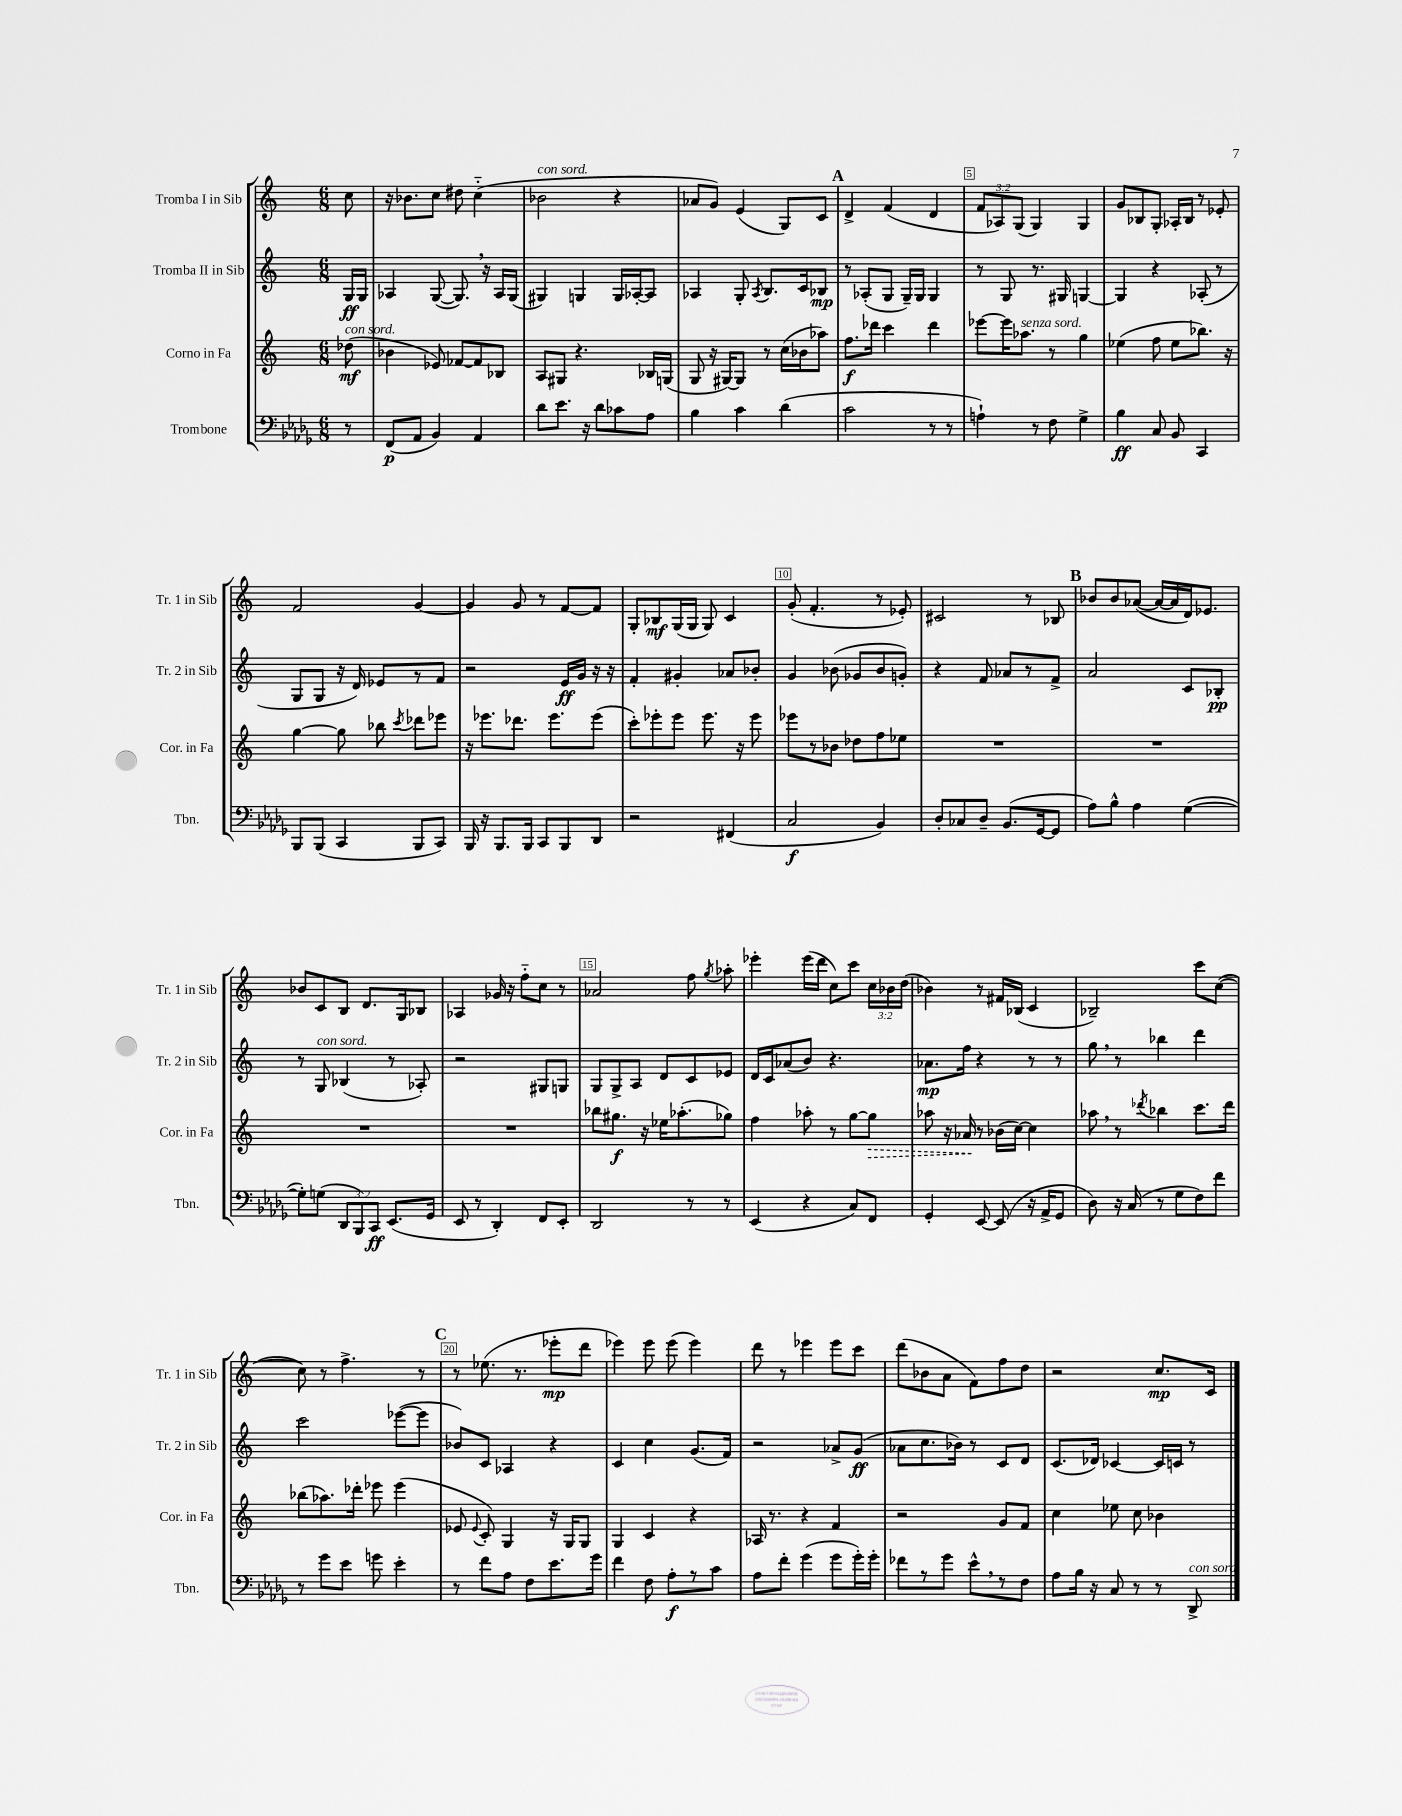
<<
\new StaffGroup <<
\new Staff = "s0" \with { instrumentName = "Tromba I in Sib" shortInstrumentName = "Tr. 1 in Sib" } {
    \clef treble \key c \major \numericTimeSignature \time 6/8 \override Staff.TupletNumber.text = #tuplet-number::calc-fraction-text \partial 8
    \autoBeamOff c''8 |
    r16 bes'8.[ c''8] dis''8 c''4-_( |
    bes'2^\markup { \italic "con sord." } r4 |
    aes'8[ g'8]) e'4( g8[) c'8] |
    \mark \markup { \bold "A" } d'4-> f'4( d'4 |
    \tuplet 3/2 { f'8[ aes8) g8]( } g4) g4 |
    g'8[ bes8 g8]-. aes16[-. bes16] r8 ees'8-. |
    f'2 g'4~ |
    g'4 g'8 r8 f'8[~ f'8] |
    g8[-. bes8\mf g16( g16] g8) c'4 |
    g'8-.( f'4.-. r8 ees'8-.) |
    cis'2 r8 bes8 |
    \mark \markup { \bold "B" } bes'8[ bes'8 aes'8]~( aes'16[~ aes'16 d'16) ees'8.] |
    bes'8[ c'8 b8] d'8.[ g16 bes8] |
    aes4 ges'16 r16 f''8[-_ c''8] r8 |
    aes'2 f''8 \acciaccatura { g''8 } aes''8-. |
    ees'''4-. ees'''16[( d'''16] c''8[) c'''8] \tuplet 3/2 { c''16[ bes'16 d''16]( } |
    bes'4) r8 fis'16[ bes16]( c'4 |
    bes2--) c'''8[ c''8]~( |
    c''8) r8 f''4.-> r8 |
    \mark \markup { \bold "C" } r8 ees''8.( r8. ees'''8[-.\mp d'''8] |
    ees'''4) ees'''8 ees'''8( ees'''4) |
    d'''8 r8 ees'''4 ees'''8[ c'''8] |
    d'''8[( bes'8 a'8] f'8[) f''8 d''8] |
    r2 c''8.[\mp c'16] \bar "|." |
}
\new Staff = "s1" \with { instrumentName = "Tromba II in Sib" shortInstrumentName = "Tr. 2 in Sib" } {
    \clef treble \key c \major \numericTimeSignature \time 6/8 \partial 8
    \autoBeamOff g16[\ff g16] |
    aes4 g8~( g8.) \breathe r16 aes16[ g16]( |
    gis4) g4 g16[ aes16~-. aes8] |
    aes4 g8-. \acciaccatura { aes8 } b8.[ c'16 bes8]\mp |
    \mark \markup { \bold "A" } r8 aes8[-.( g8] g16[--) g16] g4 |
    r8 g8 r8. gis16 g4~ |
    g4 r4 aes8-.( r8 |
    g8[ g8] r16 d'16) ees'8[ r8 f'8] |
    r2 e'16[\ff g'16] r16 r16 |
    f'4-. gis'4-. aes'8[ bes'8]-. |
    g'4 bes'8( ges'8[ bes'8 g'8]-.) |
    r4 f'8 aes'8[ r8 f'8]-> |
    \mark \markup { \bold "B" } a'2 c'8[ bes8]-.\pp |
    r8 g8^\markup { \italic "con sord." } bes4( r8 aes8-.) |
    r2 gis8[ g8] |
    g8[ g8-> a8] d'8[ c'8 ees'8] |
    d'16[ c'16 aes'8( b'8]) r4. |
    aes'8.[\mp f''16] r4 r8 r8 |
    g''8 \breathe r8 bes''4 d'''4 |
    c'''2 ees'''8[~( ees'''8] |
    \mark \markup { \bold "C" } bes'8[) c'8] aes4 r4 |
    c'4 c''4 g'8.[( f'16]) |
    r2 aes'8[-> g'8]\ff( |
    aes'8[ c''8. bes'16]) r8 c'8[ d'8] |
    c'8.[( des'16]) ces'4~ ces'16[ c'16] r8 \bar "|." |
}
\new Staff = "s2" \with { instrumentName = "Corno in Fa" shortInstrumentName = "Cor. in Fa" } {
    \clef treble \key c \major \numericTimeSignature \time 6/8 \partial 8
    \autoBeamOff des''8\mf^\markup { \italic "con sord." }( |
    bes'4 ees'8) fes'8[~ fes'8 bes8] |
    a8[ gis8] r4. bes16[ g16]( |
    g8 r16 gis16[~) gis8] r8 c''16[( bes'16 aes''8]) |
    \mark \markup { \bold "A" } f''8.[\f des'''16] c'''4 des'''4 |
    ees'''8[~ ees'''16 aes''8.]^\markup { \italic "senza sord." } r8 g''4 |
    ees''4( f''8 ees''8[ bes''8.]) r16 |
    g''4~ g''8 bes''8 \acciaccatura { c'''8 } des'''8[ ees'''8] |
    r16 ees'''8.[ des'''8.] ees'''8.[ ees'''8]( |
    c'''8[-.) ees'''8-. ees'''8] ees'''8. r16 ees'''8 |
    ees'''8[ r8 bes'8] des''8[ f''8 ees''8] |
    R2. |
    \mark \markup { \bold "B" } R2. |
    R2. |
    R2. |
    bes''8[ gis''8.]\f r16 ees''16[ aes''8.-.( ges''8]) |
    f''4 aes''8-. r8 g''8[~ \once \override Hairpin.style = #'dashed-line g''8]\> |
    aes''8 r16 aes'16\! r8 bes'16[( c''16]~) c''4 |
    aes''8 \breathe r8 \acciaccatura { des'''8 } bes''4 c'''8.[ des'''16] |
    bes''8[( aes''8.) des'''16]-. ees'''8 ees'''4( |
    \mark \markup { \bold "C" } ees'8 \appoggiatura { ees'8 } c'8-.) g4 r16 g16[ g8] |
    g4 c'4 r4 |
    aes16 r8. r4 f'4 |
    r2 g'8[ f'8] |
    c''4 ees''8 c''8 bes'4 \bar "|." |
}
\new Staff = "s3" \with { instrumentName = "Trombone" shortInstrumentName = "Tbn." } {
    \clef bass \key des \major \numericTimeSignature \time 6/8 \override Staff.TupletNumber.text = #tuplet-number::calc-fraction-text \partial 8
    \autoBeamOff r8 |
    f,8[\p( aes,8] bes,4) aes,4 |
    des'8[ ees'8.] r16 des'8[ ces'8 aes8] |
    bes4 c'4 des'4( |
    \mark \markup { \bold "A" } c'2 r8 r8 |
    a4-!) r8 f8 ges4-> |
    bes4\ff c8 bes,8 c,4 |
    bes,,8[ bes,,8]( c,4 bes,,8[ c,8]) |
    bes,,16 r16 bes,,8.[ bes,,16] c,8[ bes,,8 des,8] |
    r2 fis,4( |
    c2\f bes,4) |
    des8[-. ces8 des8]-- bes,8.[( ges,16~ ges,8] |
    \mark \markup { \bold "B" } aes8[) bes8]-^ aes4 ges4~( |
    ges8[-.) g8]( \tuplet 3/2 { des,8[ bes,,8) c,8]\ff } ees,8.[( ges,16] |
    ees,8 r8 des,4-.) f,8[ ees,8]-. |
    des,2 r8 r8 |
    ees,4( r4 c8[) f,8] |
    ges,4-. ees,8~ ees,8( r16 aes,16[-> ges,8] |
    des8) r16 c16( r8 ges8[ f8) f'8] |
    r8 ges'8[ ees'8] g'8 ees'4-. |
    \mark \markup { \bold "C" } r8 f'8[ aes8] f8[ ees'8. ges'16] |
    f'4 f8 aes8[-.\f r8 c'8] |
    aes8[ f'8]-. ges'4( ges'8[ ges'16-.) ges'16]-. |
    fes'8[ r8 ges'8] ees'8[-^ \breathe r8 f8] |
    aes8[ bes16] r16 c8 r8 r8 des,8->^\markup { \italic "con sord." } \bar "|." |
}
>>
>>
\layout { \context { \Score \override BarNumber.break-visibility = ##(#f #t #t) barNumberVisibility = #(every-nth-bar-number-visible 5) \override BarNumber.stencil = #(make-stencil-boxer 0.1 0.3 ly:text-interface::print) } }
